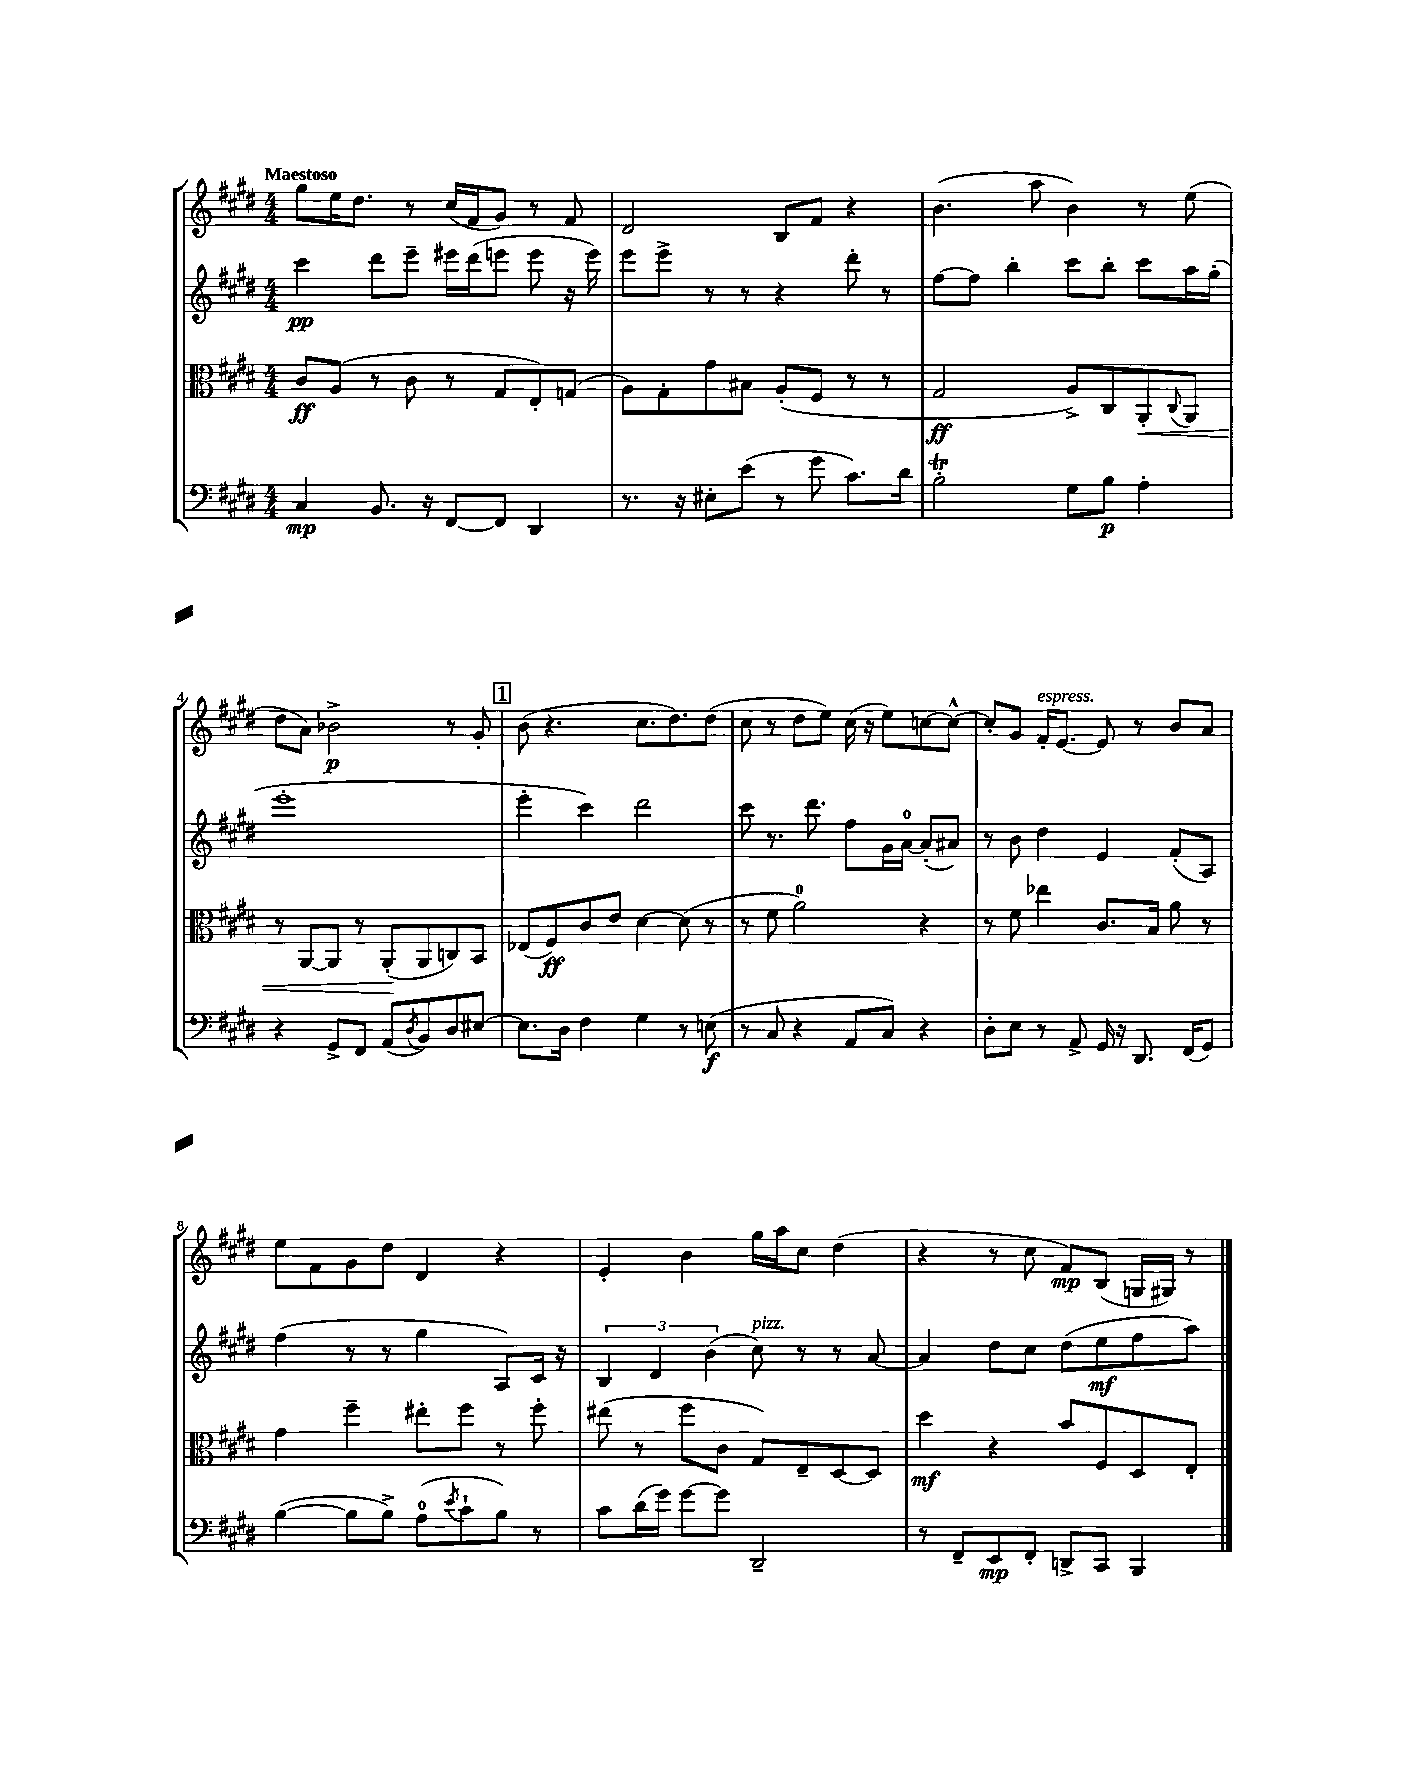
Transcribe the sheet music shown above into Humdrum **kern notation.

**kern	**kern	**kern	**kern
*staff4	*staff3	*staff2	*staff1
*clefF4	*clefC3	*clefG2	*clefG2
*k[f#c#g#d#]	*k[f#c#g#d#]	*k[f#c#g#d#]	*k[f#c#g#d#]
*M4/4	*M4/4	*M4/4	*M4/4
4C#/	8c#/L	4ccc#\	8gg#\L
.	(8A/J	.	16ee\K
.	.	.	8.dd#\J
8.BB/	8r	8ddd#\L	.
.	8c#\	8eee~\J	8r
16r	.	.	.
[8FF#/L	8r	16eee#\LL	(16cc#/LL
.	.	(16ddd#\J	16f#/J
8FF#/]J	8G#/L	8eee\J	8g#/J)
4DD#/	8E'/)	8eee\	8r
.	(8G/J	16r	8f#/
.	.	16eee\)	.
=	=	=	=
8.r	8A\L)	8eee\L	2d#/
.	8G#'\	8eee^\J	.
16r	.	.	.
8E#'\L	8g#\	8r	.
(8e\J	8B#\J	8r	.
8r	(8A'/L	4r	8B/L
8g#\	8F#/J	.	8f#/J
8.c#\L)	8r	8ddd#'\	4r
.	8r	8r	.
16d#\Jk	.	.	.
=	=	=	=
2B'\	2G#/	[8ff#\L	(4.b\
.	.	8ff#\]J	.
.	.	4bb'\	.
.	.	.	8aa\
8G#\L	8A^/L)	8ccc#\L	4b\)
8B\J	8C#/	8bb'\J	.
4A'\	8AA'/	8ccc#\L	8r
.	8qqC#/	.	.
.	8AA/J	16aa\L	(8ee\
.	.	(16gg#'\JJ	.
=	=	=	=
4r	8r	1eee'	8dd#\L
.	[8AA/L	.	8a\J)
8GG#^/L	8AA/]J	.	2b-^\
8FF#/J	8r	.	.
(8AA/L	(8AA'/L	.	.
8qD#/	.	.	.
8BB/)	8AA/	.	.
8D#/	8C/)	.	8r
[8E#/J	8BB/J	.	8g#'/
=	=	=	=
8.E#\]L	(8E-/L	4eee'\	(8b\
.	8F#/)	.	4.r
16D#\Jk	.	.	.
4F#\	8c#/	4ccc#\)	.
.	8e/J	.	.
4G#\	[4d#\	2ddd#\	8.cc#\L
.	.	.	8.dd#\)
8r	(8d#\]	.	.
(8E\	8r	.	(8dd#\J
=	=	=	=
8r	8r	8ccc#\	8cc#\
8C#/	8f#\	8.r	8r
4r	2a\)	.	8dd#\L
.	.	8.ddd#\	.
.	.	.	8ee\J)
8AA/L	.	8ff#\L	(16cc#\
.	.	.	16r
8C#/J)	.	16g#\L	8ee\L)
.	.	[16a\JJ	.
4r	4r	(8a'/]L	[8cc\
.	.	8a#/J)	8cc^^\_J
=	=	=	=
8D#'\L	8r	8r	8cc'/]L
8E\J	8f#\	8b\	8g#/J
8r	4ee-\	4dd#\	16f#'/LK
.	.	.	[8.e/J
8AA^/	.	.	.
16GG#/	8.c#/L	4e/	8e/]
16r	.	.	.
8.DD#/	.	.	8r
.	16B/Jk	.	.
.	8a\	(8f#'/L	8b/L
(16FF#/LK	.	.	.
8GG#/J)	8r	8A/J)	8a/J
=	=	=	=
([4B\	4g#\	(4ff#\	8ee\L
.	.	.	8f#\
8B\]L	4ff#~\	8r	8g#\
8B^\J)	.	8r	8dd#\J
(8A\L	8ee#'\L	4gg#\	4d#/
8qe/	.	.	.
8c#`\	8ff#\J	.	.
8B\J)	8r	8A/L)	4r
8r	8ff#'\	16c#/Jk	.
.	.	16r	.
=	=	=	=
8c#\L	(8ee#\	6B/	4e'/
(16d#\L	8r	.	.
.	.	6d#/	.
16g#\JJ)	.	.	.
[8g#\L	8ff#\L	.	4b\
.	.	(6b\	.
8g#\]J	8c#\J	.	.
2DD#~/	8G#/L)	8cc#\)	16gg#\LL
.	.	.	16aa\J
.	8E~/	8r	8cc#\J
.	[8D#/	8r	(4dd#\
.	8D#/]J	[8a/	.
=	=	=	=
8r	4dd#\	4a/]	4r
8FF#~/L	.	.	.
8EE/	4r	8dd#\L	8r
8FF#'/J	.	8cc#\J	8cc#\
8DD^/L	8b/L	(8dd#\L	8f#/L)
8CC#/J	8F#/	8ee\	(8B/J
4BBB/	8D#/	8ff#\	16G/LL
.	.	.	16G#/JJ)
.	8E'/J	8aa\J)	8r
==	==	==	==
*-	*-	*-	*-
